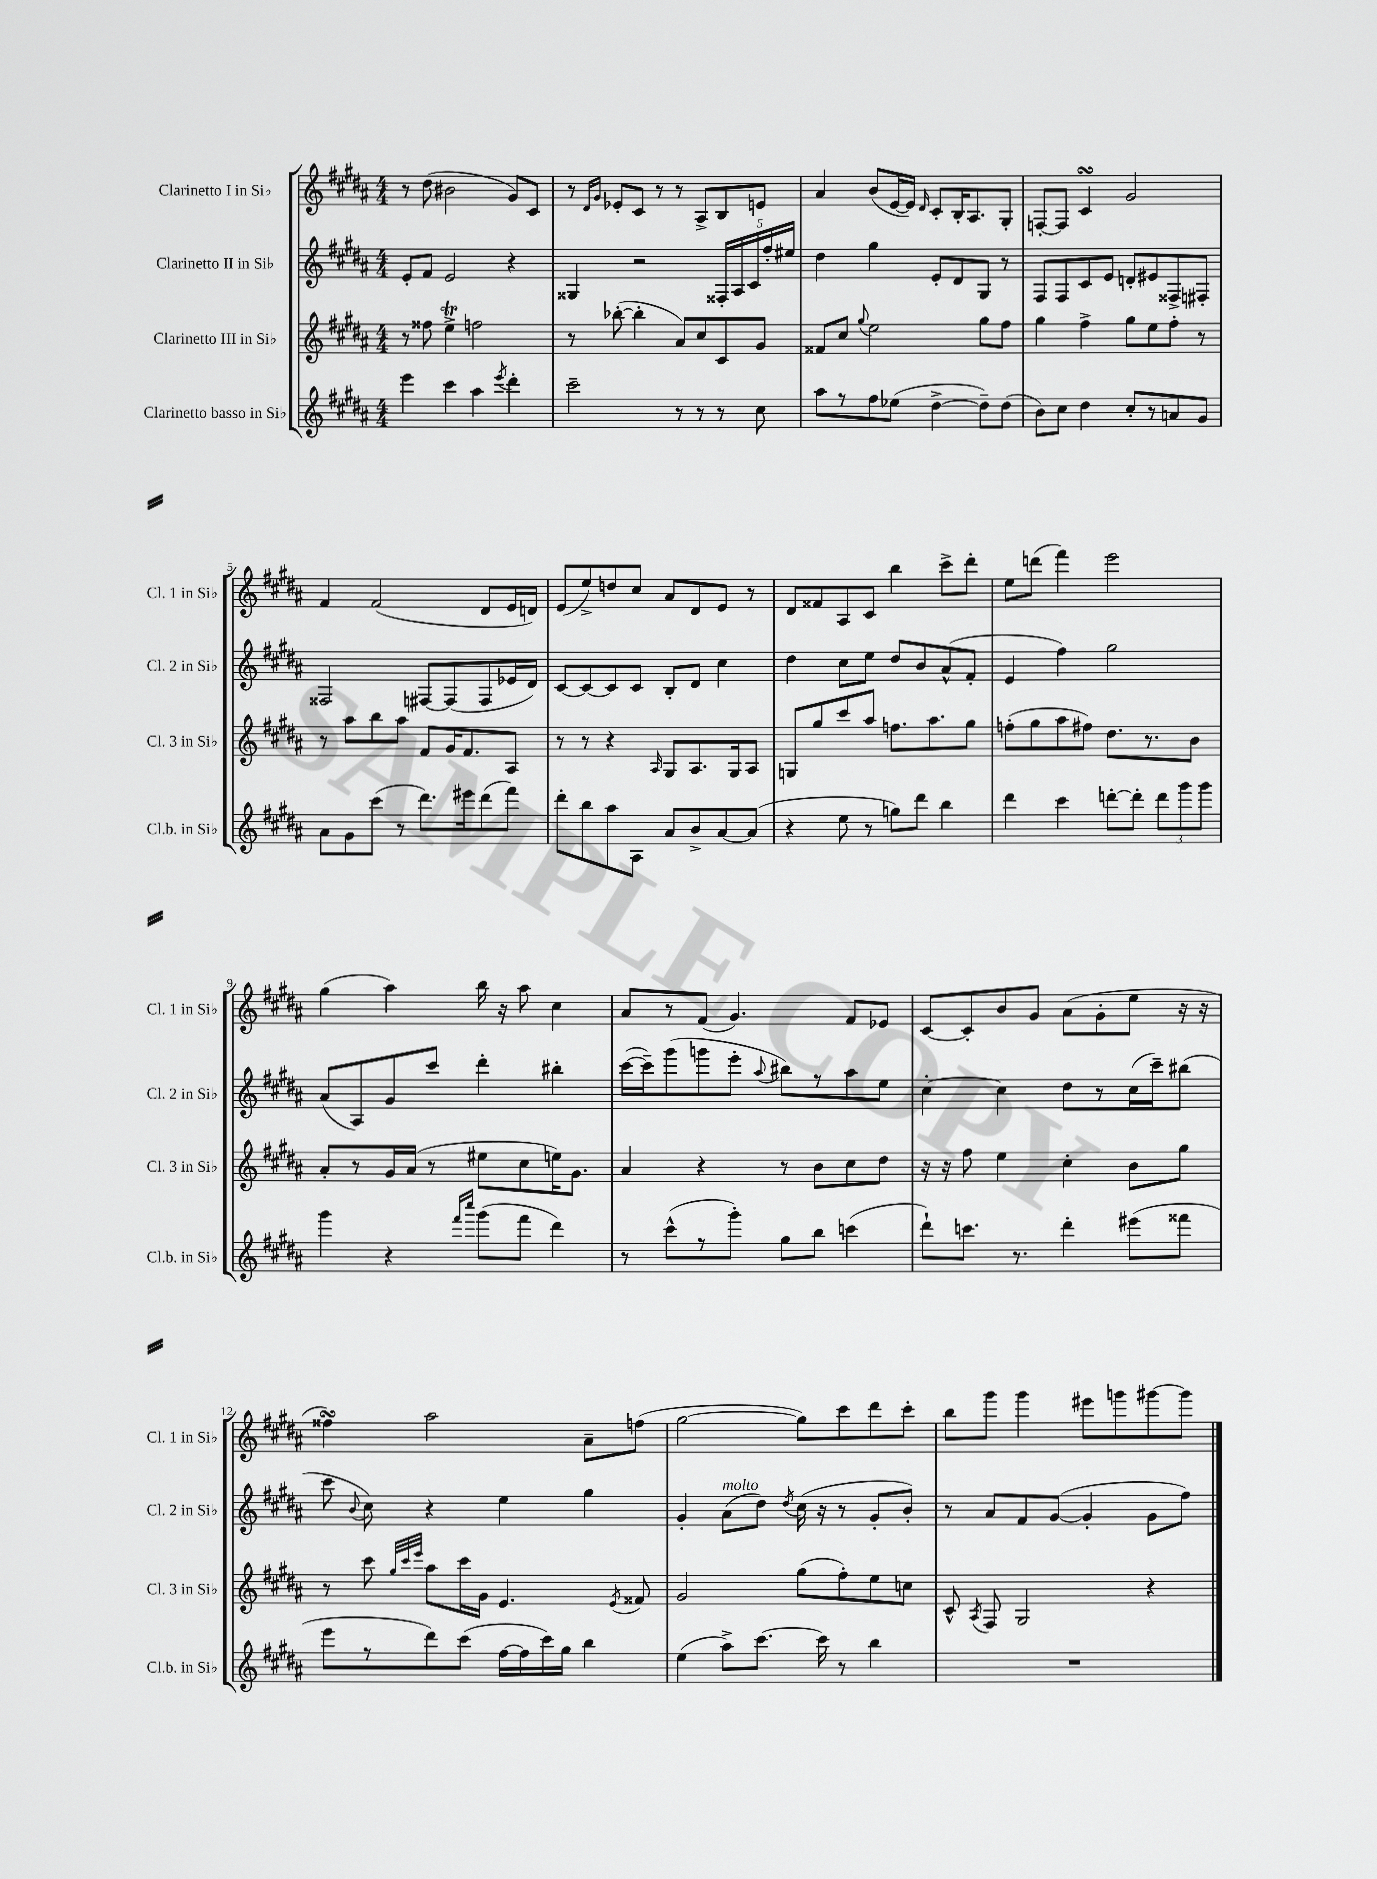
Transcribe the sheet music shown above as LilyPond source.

<<
\new StaffGroup <<
\new Staff = "s0" \with { instrumentName = "Clarinetto I in Sib" shortInstrumentName = "Cl. 1 in Sib" } {
    \clef treble \key b \major \numericTimeSignature \time 4/4
    \autoBeamOff r8 dis''8( bis'2 gis'8[) cis'8] |
    r8 \grace { dis'16[ gis'16] } ees'8[-. cis'8] r8 r8 ais8[-> b8 e'8] |
    ais'4 b'8[( e'16~ e'16]) \grace { dis'16 } cis'8[-. b16-. ais8. gis8]-. |
    f8[~-. f8] cis'4\turn gis'2 |
    fis'4 fis'2( dis'8[ e'16 d'16]) |
    e'8[( e''8->) d''8 cis''8] ais'8[ dis'8 e'8] r8 |
    dis'8[ fisis'8 ais8 cis'8] b''4 cis'''8[-> dis'''8]-. |
    e''8[ d'''8]( fis'''4) e'''2 |
    gis''4( ais''4) b''16 r16 ais''8 cis''4 |
    ais'8[ r8 fis'8]( gis'4.) fis'8[ ees'8] |
    cis'8[~ cis'8-. b'8 gis'8] ais'8[( gis'8-. e''8] r16 r16 |
    fisis''4\turn) ais''2 ais'8[-- f''8]( |
    gis''2~ gis''8[) cis'''8 dis'''8 cis'''8]-. |
    b''8[ gis'''8] gis'''4 eis'''8[ g'''8 gis'''8~ gis'''8] \bar "|." |
}
\new Staff = "s1" \with { instrumentName = "Clarinetto II in Sib" shortInstrumentName = "Cl. 2 in Sib" } {
    \clef treble \key b \major \numericTimeSignature \time 4/4
    \autoBeamOff e'8[-. fis'8] e'2 r4 |
    gisis4 r2 \tuplet 5/4 { fisis16[-. ais16 cis'16 fis''16-. eis''16] } |
    dis''4 gis''4 e'8[-. dis'8 gis8] r8 |
    fis8[ fis8 cis'8 e'8] d'8[-. eis'8 fisis8-> fis8]-. |
    fisis2 fis8[~ fis8( fis8 ees'16 dis'16]) |
    cis'8[~ cis'8~ cis'8 cis'8] b8[-. dis'8] cis''4 |
    dis''4 cis''8[ e''8] dis''8[ b'8 ais'8-^( fis'8]-. |
    e'4 fis''4) gis''2 |
    ais'8[( ais8) gis'8 cis'''8] dis'''4-. bis''4-. |
    cis'''16[~( cis'''16--) gis'''8( g'''8 e'''8]-. \appoggiatura { ais''8 } bis''8[) r8 ais''8 e''8] |
    cis''4~-. cis''4 dis''8[ r8 cis''16( cis'''16--) bis''8]( |
    cis'''8 \appoggiatura { b'8 } cis''8) r4 e''4 gis''4 |
    gis'4-. ais'8[^\markup { \italic "molto" }( dis''8]) \acciaccatura { dis''8 } cis''16( r16 r8 gis'8[-. b'8]-.) |
    r8 ais'8[ fis'8 gis'8]~( gis'4-. gis'8[ fis''8]) \bar "|." |
}
\new Staff = "s2" \with { instrumentName = "Clarinetto III in Sib" shortInstrumentName = "Cl. 3 in Sib" } {
    \clef treble \key b \major \numericTimeSignature \time 4/4
    \autoBeamOff r8 fisis''8 e''4->\trill f''2 |
    r8 bes''8~-.( bes''4-. ais'8[) cis''8 cis'8 gis'8] |
    fisis'8[ cis''8] \appoggiatura { gis''8 } e''2 gis''8[ fis''8] |
    gis''4 fis''4-> gis''8[ e''8 fis''8]-. r8 |
    r8 ais''8[ b''8 ais''8] fis'8[ gis'16 fis'8. ais8] |
    r8 r8 r4 \grace { ais16 } gis8[ ais8. gis16 ais8] |
    g8[ gis''8 cis'''8 ais''8] f''8.[ ais''8. gis''8] |
    f''8[-.( gis''8 ais''8 fis''8]) dis''8.[ r8. b'8] |
    ais'8[-. r8 gis'16 ais'16]( r8 eis''8[ cis''8 e''16) gis'8.] |
    ais'4 r4 r8 b'8[ cis''8 dis''8] |
    r16 r16 fis''8 e''4 cis''4-. b'8[ gis''8] |
    r8 cis'''8 \grace { gis''32[ cis'''32 e'''32] } ais''8[ cis'''16 gis'16] e'4. \acciaccatura { e'8 } fisis'8 |
    gis'2 gis''8[( fis''8-.) e''8 c''8] |
    cis'8-^ \acciaccatura { ais8 } fis8 gis2 r4 \bar "|." |
}
\new Staff = "s3" \with { instrumentName = "Clarinetto basso in Sib" shortInstrumentName = "Cl.b. in Sib" } {
    \clef treble \key b \major \numericTimeSignature \time 4/4
    \autoBeamOff e'''4 cis'''4 ais''4 \acciaccatura { e'''8 } dis'''4-. |
    cis'''2-- r8 r8 r8 cis''8 |
    ais''8[ r8 fis''8 ees''8]( dis''4~-> dis''8[--) dis''8]( |
    b'8[) cis''8] dis''4 cis''8[-. r8 a'8 gis'8] |
    ais'8[ gis'8 cis'''8]( r8 dis'''8.[) eis'''16 dis'''8( fis'''8]) |
    dis'''8[-. b''8 ais''8 ais8] ais'8[ b'8-> ais'8~ ais'8]( |
    r4 e''8 r8 g''8[) dis'''8] b''4 |
    dis'''4 cis'''4 d'''8[~-. d'''8]-. \tuplet 3/2 { d'''8[ gis'''8 gis'''8] } |
    gis'''4 r4 \grace { fis'''16[ cis''''16] } gis'''8[( fis'''8] dis'''4) |
    r8 cis'''8[-^( r8 gis'''8]-.) gis''8[ b''8] c'''4( |
    dis'''8[-!) c'''8.] r8. dis'''4-. eis'''8[( fisis'''8] |
    e'''8[ r8 dis'''8) cis'''8]( fis''16[~ fis''16 cis'''16) gis''16] b''4 |
    e''4( ais''8[->) cis'''8.]~ cis'''16 r8 b''4 |
    R1 \bar "|." |
}
>>
>>
